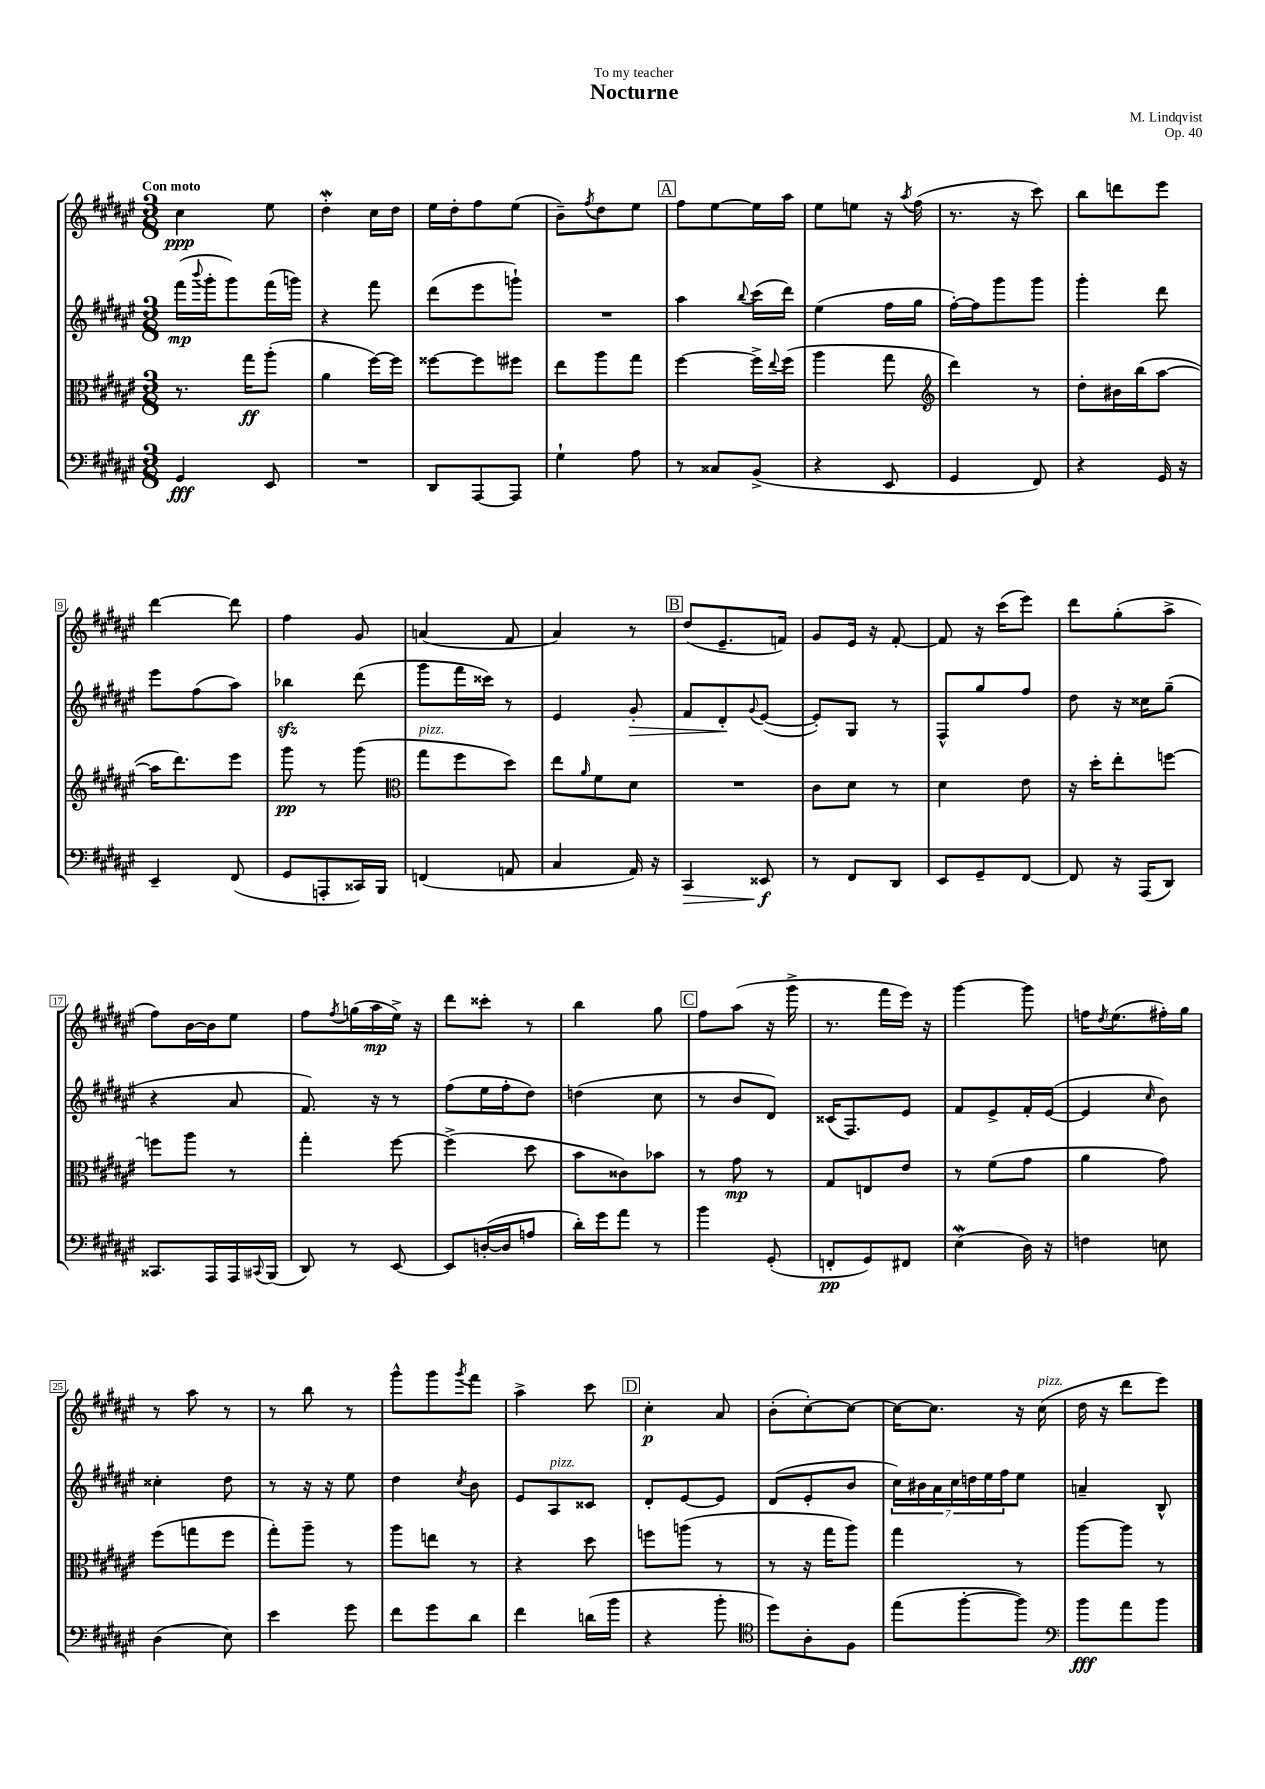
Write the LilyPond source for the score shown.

\header { title = "Nocturne" composer = "M. Lindqvist" dedication = "To my teacher" opus = "Op. 40" }
<<
\new StaffGroup <<
\new Staff = "s0" {
    \clef treble \key fis \major \numericTimeSignature \time 3/8 \tempo "Con moto"
    cis''4\ppp eis''8 |
    dis''4-.\mordent cis''16 dis''16 |
    eis''16 dis''16-. fis''8 eis''8( |
    b'8--) \acciaccatura { fis''8 } dis''8 eis''8 |
    \mark \markup { \box "A" } fis''8 eis''8~ eis''16 ais''16 |
    eis''8 e''8 r16 \acciaccatura { ais''8 } fis''16( |
    r8. r16 cis'''8) |
    b''8 d'''8 eis'''8 |
    dis'''4~ dis'''8 |
    fis''4 gis'8 |
    a'4( fis'8 |
    ais'4) r8 |
    \mark \markup { \box "B" } dis''8( eis'8.-- f'16) |
    gis'8 eis'16 r16 fis'8~-. |
    fis'8 r16 cis'''16( eis'''8) |
    dis'''8 gis''8-.( ais''8-> |
    fis''8) b'16~ b'16 eis''8 |
    fis''8 \acciaccatura { fis''8 } g''16( ais''16\mp eis''16->) r16 |
    dis'''8 cisis'''8-. r8 |
    b''4 gis''8 |
    \mark \markup { \box "C" } fis''8 ais''8( r16 gis'''16-> |
    r8. fis'''16 eis'''16) r16 |
    gis'''4~ gis'''8 |
    f''16 \acciaccatura { dis''8 } eis''8.( fis''16-.) gis''16 |
    r8 ais''8 r8 |
    r8 b''8 r8 |
    gis'''8-^ gis'''8 \acciaccatura { gis'''8 } fis'''8 |
    ais''4-> cis'''8 |
    \mark \markup { \box "D" } cis''4-.\p ais'8 |
    b'8-.( cis''8~-.) cis''8~ |
    cis''16~ cis''8. r16 cis''16^\markup { \italic "pizz." }( |
    dis''16 r16 dis'''8 eis'''8) \bar "|." |
}
\new Staff = "s1" {
    \clef treble \key fis \major \numericTimeSignature \time 3/8
    fis'''16\mp( \appoggiatura { b'''8 } gis'''16-. gis'''8) fis'''16( g'''16) |
    r4 fis'''8 |
    dis'''8( eis'''8 g'''8-!) |
    R4. |
    \mark \markup { \box "A" } ais''4 \appoggiatura { b''8 } cis'''16( dis'''16) |
    eis''4( fis''16 gis''16 |
    fis''16~-.) fis''16 gis'''8 gis'''8 |
    gis'''4-. dis'''8 |
    eis'''8 fis''8( ais''8) |
    bes''4\sfz dis'''8( |
    gis'''8 fis'''16 cisis'''16) r8 |
    eis'4 gis'8-.\> |
    \mark \markup { \box "B" } fis'8 dis'8-.\! \appoggiatura { gis'8 } eis'8~( |
    eis'8-.) gis8 r8 |
    fis8-^ gis''8 fis''8 |
    dis''8 r16 cisis''16 gis''8--( |
    r4 ais'8 |
    fis'8.) r16 r8 |
    fis''8( eis''16 fis''16-. dis''8) |
    d''4( cis''8 |
    \mark \markup { \box "C" } r8 b'8 dis'8) |
    cisis'16( fis8.) eis'8 |
    fis'8 eis'8-> fis'16-. eis'16~( |
    eis'4 \grace { cis''16 } b'8) |
    cisis''4-. dis''8 |
    r8 r16 r16 eis''8 |
    dis''4 \acciaccatura { cis''8 } b'8 |
    eis'8 ais8^\markup { \italic "pizz." } cisis'8 |
    \mark \markup { \box "D" } dis'8-. eis'8~ eis'8 |
    dis'8( eis'8-. b'8 |
    \tuplet 7/4 { cis''16) bis'16 ais'16 cis''16 d''16 eis''16 fis''16 } eis''8 |
    a'4-- b8-^ \bar "|." |
}
\new Staff = "s2" {
    \clef alto \key fis \major \numericTimeSignature \time 3/8
    r8. gis''16\ff ais''8-.( |
    ais'4 fis''16~) fis''16 |
    fisis''8~ fisis''8 fis''8 |
    eis''8 ais''8 gis''8 |
    \mark \markup { \box "A" } fis''4~ fis''16-> \appoggiatura { eis''8 } fis''16( |
    ais''4 gis''8 |
    \clef treble dis'''4) r8 |
    dis''8-. bis'16 b''16( ais''8~ |
    ais''16 dis'''8.) eis'''8 |
    gis'''8\pp r8 gis'''8( |
    \clef alto gis''8^\markup { \italic "pizz." } fis''8 dis''8) |
    eis''8 \grace { ais'16 } fis'8 dis'8 |
    \mark \markup { \box "B" } R4. |
    cis'8 dis'8 r8 |
    dis'4 eis'8 |
    r16 dis''16-. eis''8-. f''8~ |
    f''8 ais''8 r8 |
    gis''4-. fis''8~ |
    fis''4->( dis''8 |
    b'8 cisis'8) bes'8 |
    \mark \markup { \box "C" } r8 gis'8\mp r8 |
    gis8 e8 eis'8 |
    r8 fis'8( gis'8 |
    ais'4 gis'8) |
    fis''8( g''8 fis''8 |
    gis''8-.) ais''8-- r8 |
    ais''8 e''8 r8 |
    r4 dis''8 |
    \mark \markup { \box "D" } f''8 a''8( r8 |
    r8 r16 gis''16 ais''8) |
    gis''4 r8 |
    ais''8~ ais''8 r8 \bar "|." |
}
\new Staff = "s3" {
    \clef bass \key fis \major \numericTimeSignature \time 3/8
    gis,4\fff eis,8 |
    R4. |
    dis,8 ais,,8~ ais,,8 |
    gis4-! ais8 |
    \mark \markup { \box "A" } r8 cisis8 b,8->( |
    r4 eis,8 |
    gis,4 fis,8) |
    r4 gis,16 r16 |
    eis,4-- fis,8( |
    gis,8 a,,8-. cisis,16) b,,16 |
    f,4( a,8 |
    cis4 ais,16) r16 |
    \mark \markup { \box "B" } cis,4\> eisis,8\f\! |
    r8 fis,8 dis,8 |
    eis,8 gis,8-- fis,8~ |
    fis,8 r16 ais,,16( dis,8) |
    cisis,8. ais,,16 ais,,16 \appoggiatura { cis,8 } b,,16( |
    dis,8) r8 eis,8~ |
    eis,8 d16~-.( d16 a8 |
    dis'16-.) gis'16 ais'8 r8 |
    \mark \markup { \box "C" } b'4 gis,8-.( |
    f,8-.\pp gis,8) fis,8 |
    eis4\mordent( dis16) r16 |
    f4 e8 |
    dis4( eis8) |
    eis'4 gis'8 |
    fis'8 gis'8 dis'8 |
    fis'4 d'16( b'16 |
    \mark \markup { \box "D" } r4 b'8-. |
    \clef tenor dis''8) ais8-. fis8 |
    eis''8( fis''8~-. fis''8) |
    \clef bass b'8\fff ais'8 b'8 \bar "|." |
}
>>
>>
\layout { \context { \Score \override BarNumber.stencil = #(make-stencil-boxer 0.1 0.3 ly:text-interface::print) } }
